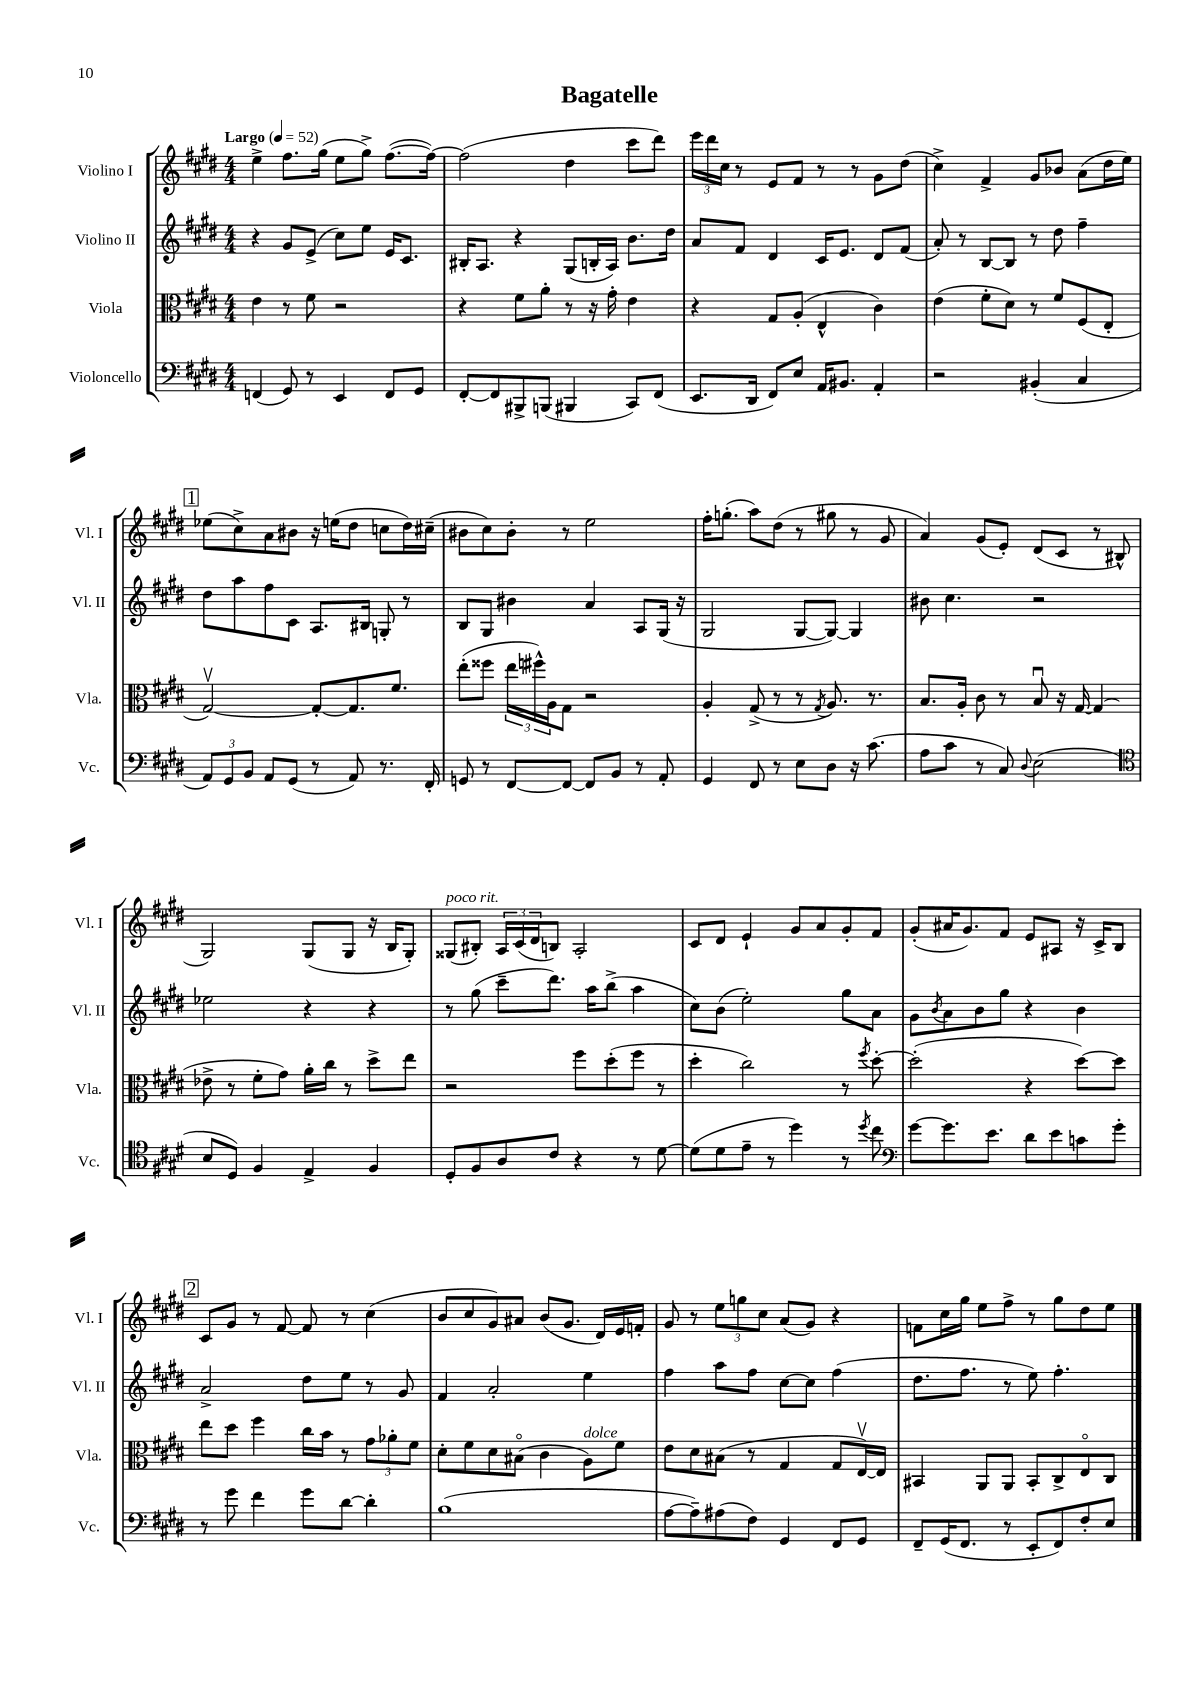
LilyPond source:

\header { title = "Bagatelle" }
<<
\new StaffGroup <<
\new Staff = "s0" \with { instrumentName = "Violino I" shortInstrumentName = "Vl. I" } {
    \clef treble \key e \major \numericTimeSignature \time 4/4 \tempo "Largo" 4 = 52
    e''4-> fis''8. gis''16( e''8 gis''8->) fis''8.~( fis''16~) |
    fis''2( dis''4 cis'''8 dis'''8) |
    \tuplet 3/2 { e'''16 dis'''16 cis''16 } r8 e'8 fis'8 r8 r8 gis'8 dis''8( |
    cis''4->) fis'4-> gis'8 bes'8 a'8( dis''16 e''16) |
    \mark \markup { \box "1" } ees''8( cis''8->) a'8 bis'8 r16 e''16( dis''8 c''8 dis''16) cis''16--( |
    bis'8 cis''8) bis'8-. r8 e''2 |
    fis''16-. g''8.-.( a''8) dis''8( r8 gis''8 r8 gis'8 |
    a'4) gis'8( e'8-.) dis'8( cis'8 r8 bis8-^ |
    gis2) gis8( gis8 r16 b16 gis8-.) |
    gisis8^\markup { \italic "poco rit." }( bis8-.) \tuplet 3/2 { a16 cis'16( dis'16 } b8) a2-. |
    cis'8 dis'8 e'4-! gis'8 a'8 gis'8-. fis'8 |
    gis'8-.( ais'16 gis'8.) fis'8 e'8 ais8 r16 cis'16-> b8 |
    \mark \markup { \box "2" } cis'8 gis'8 r8 fis'8~ fis'8 r8 cis''4( |
    b'8 cis''8 gis'8) ais'8 b'8( gis'8. dis'16) e'16 f'16-. |
    gis'8 r8 \tuplet 3/2 { e''8 g''8 cis''8 } a'8( gis'8) r4 |
    f'8 cis''16 gis''16 e''8 fis''8-> r8 gis''8 dis''8 e''8 \bar "|." |
}
\new Staff = "s1" \with { instrumentName = "Violino II" shortInstrumentName = "Vl. II" } {
    \clef treble \key e \major \numericTimeSignature \time 4/4
    r4 gis'8 e'8->( cis''8) e''8 e'16 cis'8. |
    bis16-. a8. r4 gis8( b16-. a16) b'8. dis''16 |
    a'8 fis'8 dis'4 cis'16 e'8. dis'8 fis'8( |
    a'8-.) r8 b8~ b8 r8 dis''8 fis''4-- |
    \mark \markup { \box "1" } dis''8 a''8 fis''8 cis'8 a8. bis16 g8-. r8 |
    b8 gis8 bis'4 a'4 a8 gis16( r16 |
    gis2 gis8~ gis8~) gis4 |
    bis'8 cis''4. r2 |
    ees''2 r4 r4 |
    r8 gis''8( cis'''8-- dis'''8.) a''16 b''8->( a''4 |
    cis''8) b'8( e''2-.) gis''8 a'8 |
    gis'8 \acciaccatura { b'8 } a'8 b'8 gis''8 r4 b'4 |
    \mark \markup { \box "2" } a'2-> dis''8 e''8 r8 gis'8 |
    fis'4 a'2-. e''4 |
    fis''4 a''8 fis''8 cis''8~ cis''8 fis''4( |
    dis''8. fis''8. r8 e''8) fis''4.-. \bar "|." |
}
\new Staff = "s2" \with { instrumentName = "Viola" shortInstrumentName = "Vla." } {
    \clef alto \key e \major \numericTimeSignature \time 4/4
    e'4 r8 fis'8 r2 |
    r4 fis'8 a'8-. r8 r16 gis'16-. e'4 |
    r4 gis8 a8-.( e4-^ cis'4) |
    e'4( fis'8-. dis'8) r8 fis'8 fis8( e8-. |
    \mark \markup { \box "1" } gis2~\upbow) gis8~-. gis8. fis'8. |
    e''8-.( fisis''8 \tuplet 3/2 { e''16 fis''16-^) a16 } gis8 r2 |
    a4-. gis8->( r8 r8 \acciaccatura { gis8 } a8.) r8. |
    b8. a16-. cis'8 r8 b8\downbow r16 gis16~ gis4( |
    ees'8-> r8 fis'8-. gis'8) a'16-. cis''16 r8 dis''8-> e''8 |
    r2 fis''8 dis''8-.( fis''8 r8 |
    dis''4-. cis''2) r8 \acciaccatura { fis''8 } dis''8~-. |
    dis''2-.( r4 dis''8~) dis''8 |
    \mark \markup { \box "2" } e''8 dis''8 fis''4 cis''16 b'16 r8 \tuplet 3/2 { gis'8 aes'8-. fis'8 } |
    dis'8-. fis'8 dis'8 bis8\flageolet( cis'4 a8^\markup { \italic "dolce" }) fis'8 |
    e'8 dis'8 bis8( r8 gis4 gis8 e16~\upbow) e16 |
    bis,4 a,8 a,8 bis,8-. cis8-> e8\flageolet cis8 \bar "|." |
}
\new Staff = "s3" \with { instrumentName = "Violoncello" shortInstrumentName = "Vc." } {
    \clef bass \key e \major \numericTimeSignature \time 4/4
    f,4( gis,8) r8 e,4 f,8 gis,8 |
    fis,8~-. fis,8 bis,,8-> b,,8( bis,,4 cis,8) fis,8( |
    e,8. dis,16 fis,8) e8 a,16 bis,8. a,4-. |
    r2 bis,4-.( cis4 |
    \mark \markup { \box "1" } \tuplet 3/2 { a,8) gis,8 b,8 } a,8 gis,8( r8 a,8) r8. fis,16-. |
    g,8 r8 fis,8~ fis,8~ fis,8 b,8 r8 a,8-. |
    gis,4 fis,8 r8 e8 dis8 r16 cis'8.( |
    a8 cis'8 r8 cis8) \appoggiatura { dis8 } e2( |
    \clef tenor b8 dis8) fis4 e4-> fis4 |
    dis8-. fis8 a8 cis'8 r4 r8 dis'8~ |
    dis'8( dis'8 e'8-- r8 dis''4) r8 \acciaccatura { dis''8 } cis''8 |
    \clef bass gis'8~ gis'8. e'8. dis'8 e'8 c'8 gis'8-. |
    \mark \markup { \box "2" } r8 gis'8 fis'4 gis'8 dis'8~ dis'4-. |
    b1( |
    a8~ a8--) ais8( fis8) gis,4 fis,8 gis,8 |
    fis,8-- gis,16( fis,8. r8 e,8-. fis,8) fis8-. e8 \bar "|." |
}
>>
>>
\layout { \context { \Score \remove "Bar_number_engraver" } }
